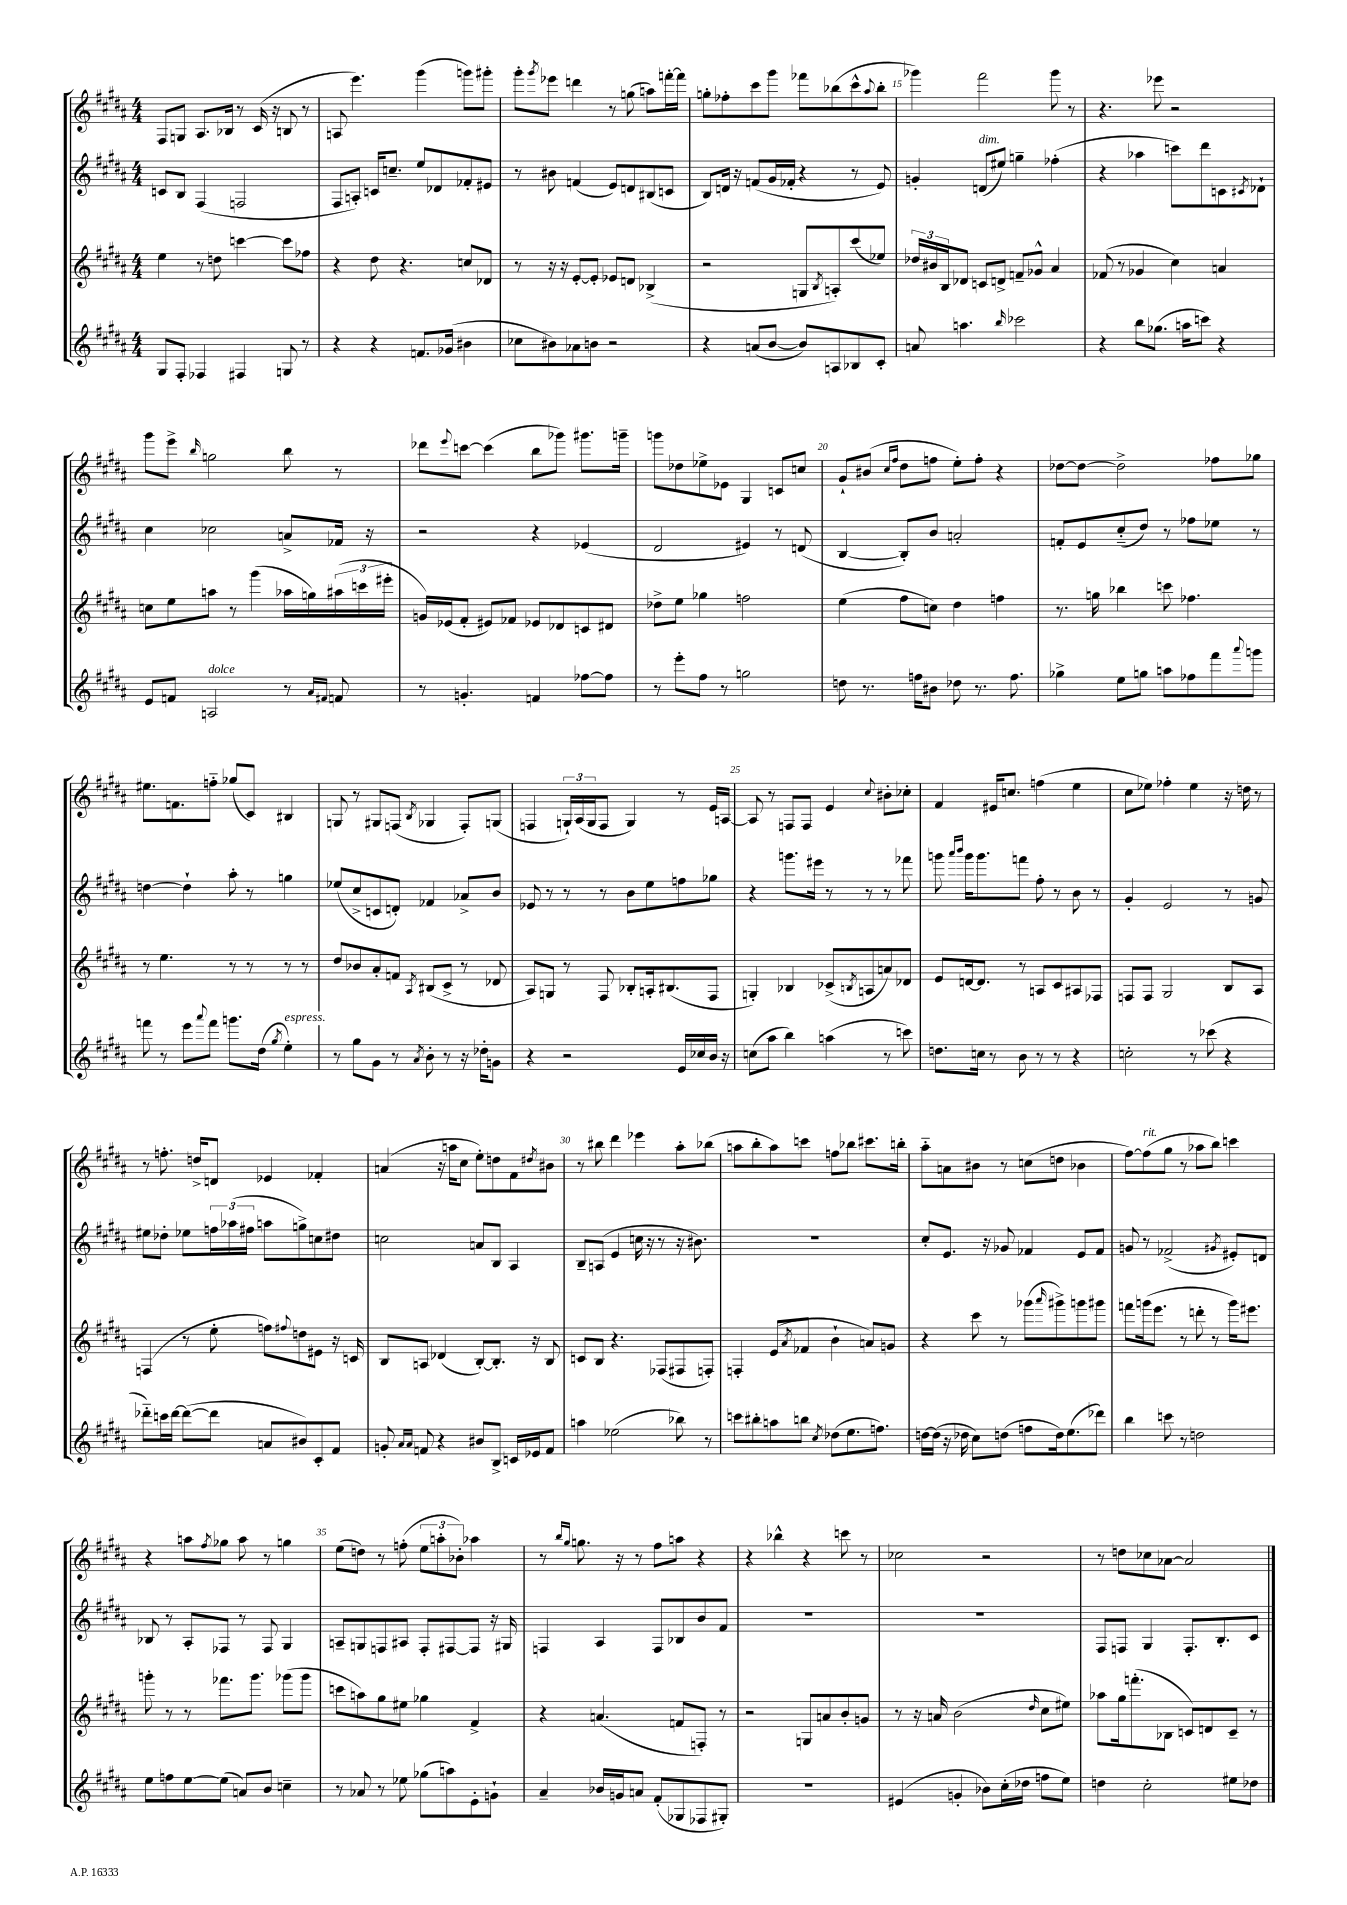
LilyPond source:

<<
\new StaffGroup <<
\new Staff = "s0" {
    \clef treble \key b \major \numericTimeSignature \time 4/4
    fis8 g8 ais8. bes16 r8 cis'16( r16 b8 r8 |
    a8 e'''4.) gis'''4( g'''8) gis'''8-. |
    gis'''8-. \acciaccatura { gis'''8 } ees'''8 d'''4 r8 g''8( a''8) f'''16~-. f'''16 |
    g''8-. fes''8-. cis'''8 gis'''8 fes'''8 bes''8( cis'''8-^ \appoggiatura { ais''8 } bes''8-. |
    ges'''4) fis'''2 ges'''8 r8 |
    r4. ees'''8 r2 |
    gis'''8 e'''8-> \grace { b''16 } g''2 b''8 r8 |
    des'''8 \appoggiatura { e'''8 } c'''8~ c'''4( b''8 ges'''8) gis'''8. g'''16-- |
    g'''8 des''8 ees''8-> ees'8 gis4 c'8 c''8 |
    gis'8-! bis'8( \grace { cis''16 fis''16 } dis''8 f''8 e''8-.) f''8-. r4 |
    des''8~ des''8~ des''2-> fes''8 ges''8 |
    eis''8. f'8. f''8-_ ges''8( cis'8) bis4 |
    g8 r8 gis8 f8( \acciaccatura { b8 } ges4 f8-.) g8( |
    f4 \tuplet 3/2 { g16-!) ais16( g16 } f8 g4) r8 e'16 a16~ |
    a8 r8 f8 f8 e'4 \appoggiatura { cis''8 } bis'8-. ces''8-. |
    fis'4 eis'16 c''8. f''4( e''4 |
    cis''8 ees''8) fes''4-. ees''4 r16 d''16 r8 |
    r8 f''8.-. d''16-> d'8 ees'4 fes'4-. |
    a'4( r16 a''16 cis''8 e''8-.) d''8 fis'8 \acciaccatura { dis''8 } bis'8 |
    r8 bis''8 dis'''4 ees'''4 ais''8-. bes''8( |
    a''8 b''8-. a''8) c'''8 f''8 bes''8 cis'''8. b''16-. |
    ais''8-_ a'8 bis'8 r8 c''8( d''8 bes'4 |
    fis''8~) fis''8^\markup { \italic "rit." }( gis''8 r8 aes''8 b''8) c'''4 |
    r4 a''8 \acciaccatura { fis''8 } ges''8 a''8 r8 g''4 |
    e''8( d''8) r8 f''8-.( \tuplet 3/2 { e''8 a''8-. bes'8-.) } aes''4 |
    r8 \grace { b''16 gis''16 } g''8. r16 r8 fis''8 a''8 r4 |
    r4 bes''4-^ r4 c'''8 r8 |
    ces''2 r2 |
    r8 d''8 ces''8 aes'8~ aes'2 \bar "|." |
}
\new Staff = "s1" {
    \clef treble \key b \major \numericTimeSignature \time 4/4
    c'8 b8 fis4( f2 |
    fis8 a8-.) c'16 c''8.-- e''8 des'8 fes'8-. eis'8 |
    r8 bis'8 f'4( e'8) d'8 bis8( c'8 |
    b8) d'16 r16 f'8( gis'16 fes'16-. r4 r8 e'8) |
    g'4-. d'8^\markup { \italic "dim." }( eis''8) g''4-- fes''4-.( |
    r4 aes''4 c'''8) dis'''8 c'8 \acciaccatura { cis'8 } des'8-! |
    cis''4 ces''2 a'8-> fes'16 r16 |
    r2 r4 ees'4( |
    dis'2 eis'4) r8 d'8( |
    b4~ b8-.) b'8 a'2-. |
    f'8-. e'8 cis''8-_( dis''8) r8 fes''8 ees''8 r8 |
    d''4~ d''4-! ais''8-. r8 g''4 |
    ees''8( cis''8-> c'8 d'8-.) fes'4 aes'8-> b'8 |
    ees'8 r8 r8 r8 b'8 e''8 f''8 ges''8 |
    r4 g'''8. eis'''16 r8 r8 r8 fes'''8 |
    g'''8 \grace { ais'''16 b'''16 } g'''16 g'''8. f'''8 fis''8-. r8 b'8 r8 |
    gis'4-. e'2 r8 g'8 |
    eis''8 des''8-. ees''8 \tuplet 3/2 { f''16 aes''16( fis''16 } a''8 g''8->) c''8 dis''8 |
    c''2 a'8 b8 ais4 |
    b8-- a8( e'4 c''16 r16 r8 r16 bis'8.) |
    R1 |
    cis''8-. e'8. r16 ges'8 fes'4 e'8 fes'8 |
    g'8 r8 fes'2->( \acciaccatura { gis'8 } eis'8-.) d'8 |
    bes8 r8 ais8-. fes8 r8 fes8 gis4 |
    a8-- g8 f8 ais8 f8-. fis8~ fis8 r16 gis16 |
    f4 ais4 f8 bes8 b'8 fis'8 |
    R1 |
    R1 |
    fis8 f8 gis4 f8.-. b8.-. cis'8 \bar "|." |
}
\new Staff = "s2" {
    \clef treble \key b \major \numericTimeSignature \time 4/4
    e''4 r8 d''8 c'''4~ c'''8 fes''8 |
    r4 dis''8 r4. c''8 des'8 |
    r8 r16 r16 e'8~-. e'8-. ees'8 d'8 bes4->( |
    r2 g8 \acciaccatura { b8 } a8-.) cis'''8( ees''8) |
    \tuplet 3/2 { des''16 bis'16 b16 } des'8 c'8 d'8-> f'8-- ges'8-^ ais'4 |
    fes'8( r8 ges'4 cis''4) a'4 |
    c''8 e''8 a''8 r8 gis'''4( aes''16 g''16) \tuplet 3/2 { ais''16( c'''16 eis'''16-. } |
    g'16) ees'16( fis'8-. eis'8) fes'8 ees'8 des'8 c'8 dis'8 |
    des''8-> e''8 ges''4 f''2 |
    e''4( fis''8 c''8) dis''4 f''4 |
    r8. g''16 bes''4 c'''8 fes''4. |
    r8 e''4. r8 r8 r8 r8 |
    dis''8 bes'8 ais'8-. f'8 \acciaccatura { ais8 } bis8( cis'8-> r8 des'8 |
    ais8) g8 r8 fis8 bes8-. a16-. bis8.( fis8 |
    g4-.) bes4 ces'8->( \acciaccatura { b8 } a8 a'8) des'8 |
    e'8 d'16~ d'8. r8 a8 cis'8 ais8 fes8 |
    f8 f8 gis2 b8 ais8 |
    f4( r8 e''8-. f''8) \appoggiatura { fis''8 } d''8 eis'8 r16 c'16 |
    b8 a8 des'4( b8~-.) b8.-. r16 b8 |
    c'8 b8 r4. fes8( fis8 f8-.) |
    f4-. e'8( \acciaccatura { ais'8 } fes'8 b'4-! a'8) g'8 |
    r4 cis'''8 r8 ges'''8( \grace { ais'''16 } gis'''8->) g'''8 gis'''8 |
    f'''8 g'''16( e'''8. r8 d'''8-. r8 g'''16) eis'''8. |
    g'''8-. r8 r8 fes'''8. g'''8. ges'''8( ges'''8 |
    c'''8 a''8) gis''8 eis''8 ges''4 fis'4-> |
    r4 a'4.( f'8 f8-.) r8 |
    r2 g8 a'8 b'8-. g'8 |
    r8 r16 a'16 b'2( \grace { dis''16 } cis''8 eis''8) |
    aes''8 gis''16 f'''8.-.( bes8 c'8) d'8 c'8-- r8 \bar "|." |
}
\new Staff = "s3" {
    \clef treble \key b \major \numericTimeSignature \time 4/4
    gis8 fis8-. fes4 fis4 g8 r8 |
    r4 r4 f'8. ges'16( bis'4 |
    ces''8 bis'8) aes'8 b'8 r2 |
    r4 a'8( b'8~ b'8) a8 bes8 cis'8-. |
    a'8 a''4. \grace { b''16 } ces'''2 |
    r4 b''8 ges''8.( a''16 c'''8) r4 |
    e'8 f'8 a2^\markup { \italic "dolce" } r8 \grace { ais'16 fis'16 } f'8 |
    r8 g'4.-. f'4 fes''8~ fes''8 |
    r8 e'''8-. fis''8 r8 g''2 |
    d''8 r8. f''16 bis'8 des''8 r8. f''8. |
    ges''4-> e''8 g''8 a''8 fes''8 fis'''8 \appoggiatura { ais'''8 } g'''8 |
    f'''8 r8 e'''8 \appoggiatura { ais'''8 } f'''8 g'''8. dis''16( \acciaccatura { gis''8 } e''4-.^\markup { \italic "espress." }) |
    r8 gis''8 gis'8 r8 \acciaccatura { ais'8 } b'8-. r8 r16 des''16-. g'8 |
    r4 r2 e'16 ces''16 b'16 r16 |
    c''8( ais''8 b''4) a''4( r8 c'''8) |
    d''8. c''16 r8 b'8 r8 r8 r4 |
    c''2-. r8 ces'''8( r4 |
    des'''8-_) c'''16 des'''16~ des'''8~( des'''8 a'8 bis'8) cis'8-. fis'8 |
    g'8-. \grace { ais'16 ais'16 } f'8 r4 bis'8 b8-> c'16 ees'16 f'8 |
    a''4 ees''2( bes''8) r8 |
    c'''8 bis''8-. a''8 b''8 \acciaccatura { cis''8 } des''8( e''8. f''8.) |
    d''16~ d''16( r16 des''16 cis''8) d''8( f''8 d''16) e''8.( des'''8) |
    b''4 c'''8 r8 d''2 |
    e''8 f''8 e''8~ e''8( a'8) b'8 c''4-- |
    r8 aes'8 r8 ees''8 ges''8( a''8) e'8-. g'8-! |
    ais'4-- bes'16 g'16 a'8 fis'8-.( ges8 fes8 gis8-.) |
    R1 |
    eis'4( g'4-. bes'8) cis''16-.( des''16 f''8 e''8) |
    d''4 cis''2-. eis''8 des''8 \bar "|." |
}
>>
>>
\layout { \context { \Score currentBarNumber = #11 \override BarNumber.break-visibility = ##(#f #t #t) barNumberVisibility = #(every-nth-bar-number-visible 5) } }
